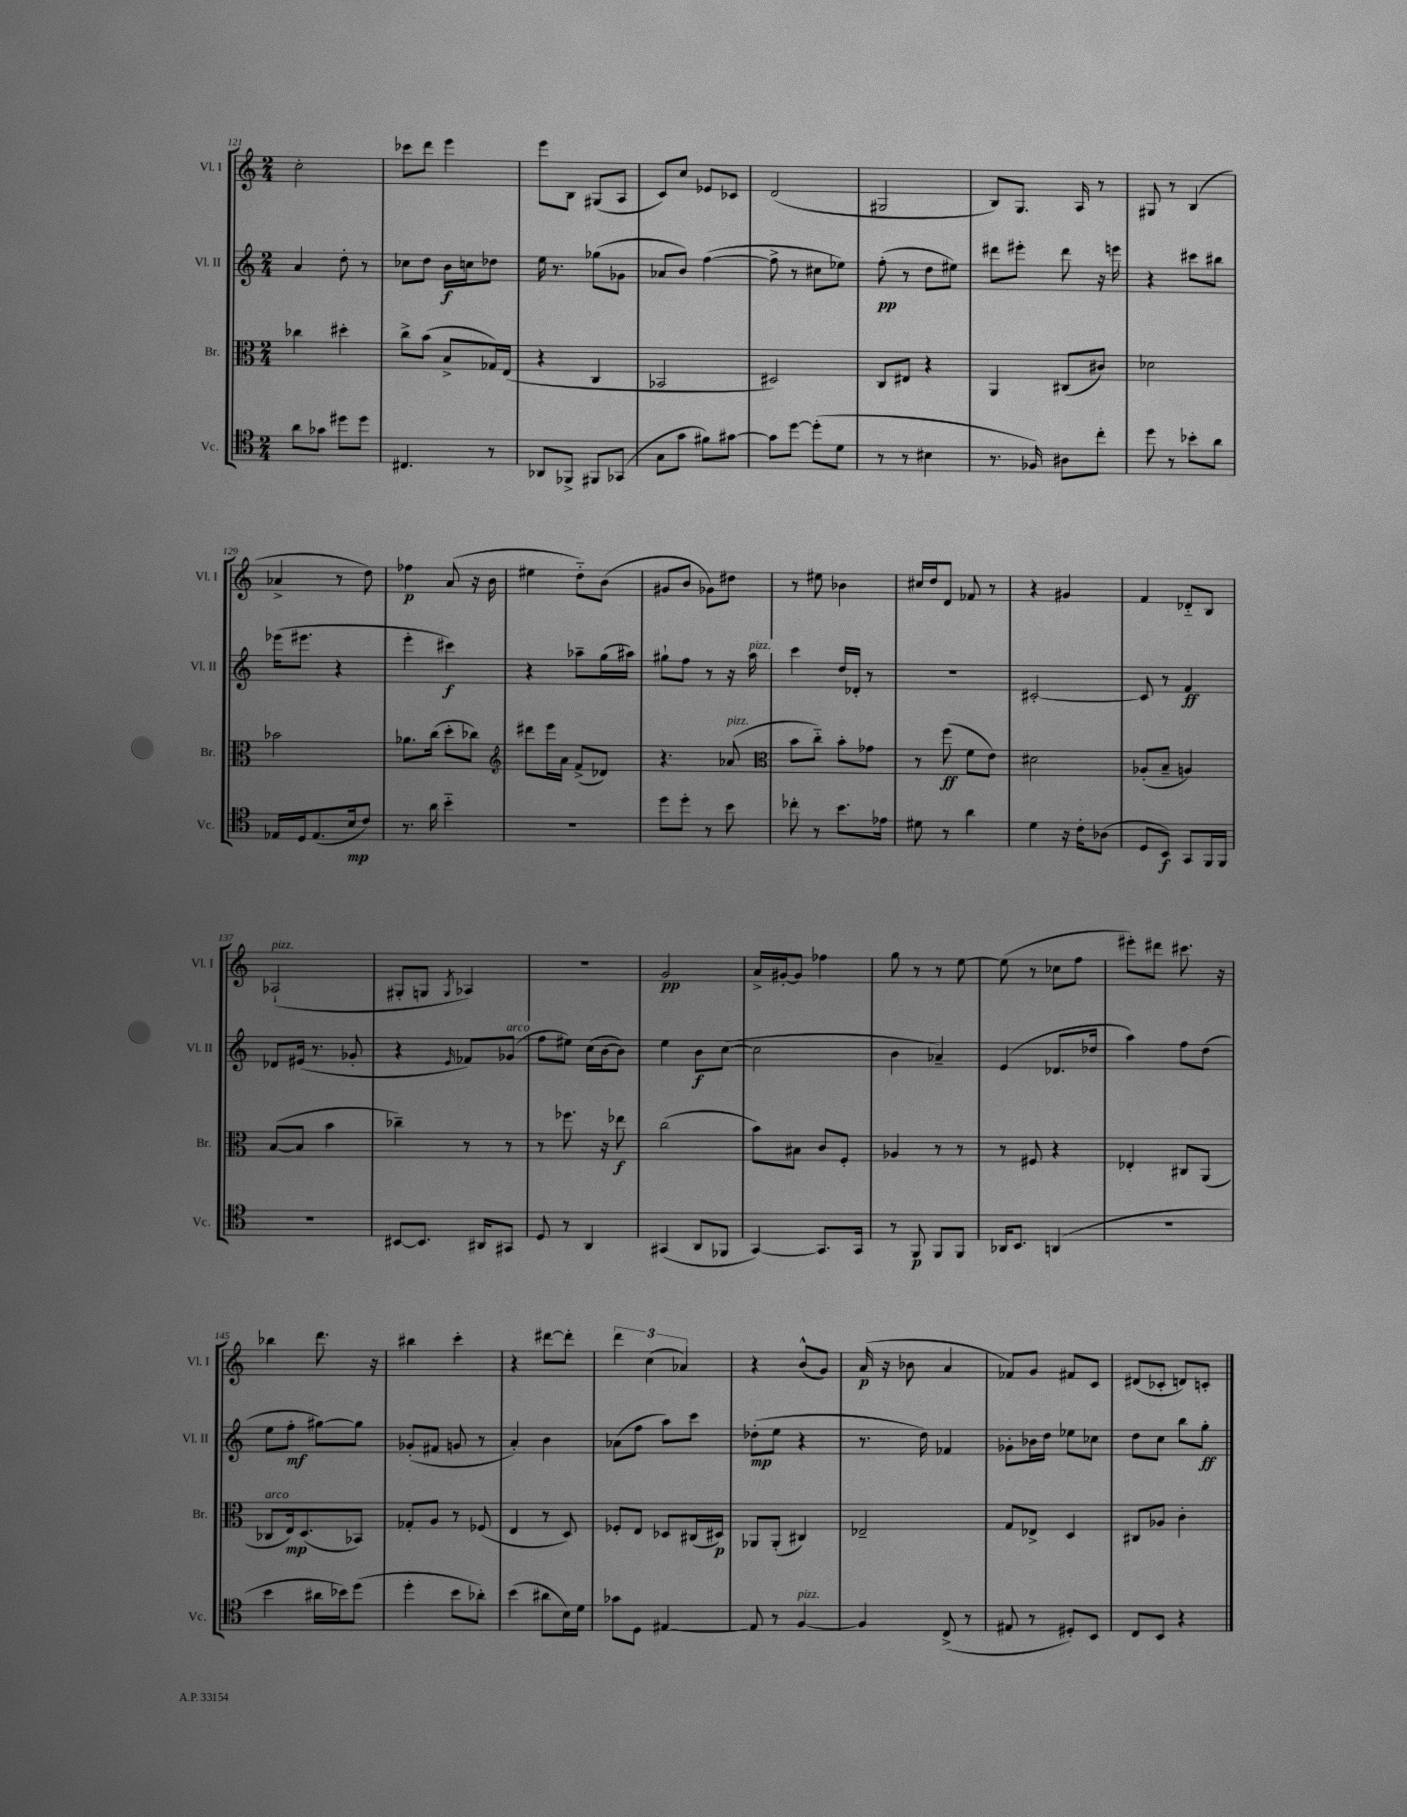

**kern	**kern	**kern	**kern
*staff4	*staff3	*staff2	*staff1
*clefC4	*clefC3	*clefG2	*clefG2
*k[]	*k[]	*k[]	*k[]
*M2/4	*M2/4	*M2/4	*M2/4
8a\L	4cc-\	4a/	2cc'\
8g-\J	.	.	.
8dd#\L	4dd#'\	8dd'\	.
8dd#\J	.	8r	.
=	=	=	=
4.C#/	8cc^\L	8cc-\L	8ccc-\L
.	(8b\J	8dd\J	8ddd\J
.	8B^/L	16b\LL	4eee\
.	.	16cc\J	.
8r	16G-/L)	8dd-\J	.
.	(16E/JJ	.	.
=	=	=	=
8AA-/L	4r	16ee\	8eee\L
.	.	8.r	.
8FF-^/J	.	.	8B\J
8FF#/L	4C/	(8gg-\L	(8G#/L
(8GG-/J	.	8g-\J	8A/J
=	=	=	=
8G\L	2BB-/	8a-/L	8c/L)
8g\J	.	8b/J)	8cc/J
8f#\L)	.	([4ff\	8e-/L
[8g#\J	.	.	8c-/J
=	=	=	=
8g#\]L	2D#/)	8ff^\]	(2d/
[8dd\J	.	8r	.
(8dd'\]L	.	8cc#\L	.
8d\J	.	8ee-\J)	.
=	=	=	=
8r	8C/L	(8ff'\	2G#/
8r	8E#/J	8r	.
4B#\	4r	8dd\L	.
.	.	8ee#\J)	.
=	=	=	=
8.r	4AA/	8ddd#\L	8B/L)
.	.	8eee#'\J	8.G/J
16F-/)	.	.	.
8A#\L	(8C#/L	8ddd#\	.
.	.	.	16A/
8cc'\J	8c#/J)	16r	8r
.	.	16eee\	.
=	=	=	=
8dd\	2d-\	4r	8G#/
8r	.	.	8r
8b-'\L	.	8ccc#\L	(4B/
8a\J	.	8bb#\J	.
=	=	=	=
16E-/LL	2b-\	(16eee-\LK	4a-^/
16D/J	.	8.eee#\J	.
(8.E-/	.	.	.
.	.	4r	8r
16B/k	.	.	.
8c/J)	.	.	8dd\)
=	=	=	=
8.r	8.a-\L	4eee'\	4ff-\
16a\	(16cc\Jk	.	.
4b'~\	8dd'\L	4ccc#\)	(8a/
.	8cc-\J)	.	16r
.	.	.	16b\
=	=	=	=
*	*clefG2	*	*
2r	8ddd#\L	4r	4ee#\
.	16eee\L	.	.
.	16a\JJ	.	.
.	(8f^/L	8aa-~\L	8dd'~\L)
.	8d-/J)	(16gg\L	(8b\J
.	.	16aa#\JJ)	.
=	=	=	=
8dd\L	4.r	8gg#`\L	8g#/L
8dd'\J	.	8ff\J	8b/J
8r	.	8r	8g-\L)
8b\	(8a-/	16r	8dd#\J
.	.	16aa\	.
=	=	=	=
*	*clefC3	*	*
8cc-'\	8b\L	4ccc\	8r
8r	8cc'~\J)	.	8ee#\
8.b\L	8b'\L	16dd/LL	4b-\
.	.	16d-'/JJ	.
.	8g-\J	8r	.
16e-\Jk	.	.	.
=	=	=	=
8d#\	8r	2r	16cc#/LL
.	.	.	16dd/J
8r	(8ff\	.	8d/J
4a\	8f\L	.	8f-/
.	8e\J)	.	8r
=	=	=	=
4d\	2d#\	[2c#'/	4r
16r	.	.	4g#/
16c'\LK	.	.	.
(8A-\J	.	.	.
=	=	=	=
8D/L	(8A-'/L	8c#/]	4f/
8BB/J)	8B~/J	8r	.
8GG/L	4A/)	4f/	8d-'~/L
16FF/L	.	.	8B/J
16FF/JJ	.	.	.
=	=	=	=
2r	([8B/L	8d-/L	(2A-`/
.	8B/]J	(16e#/Jk	.
.	.	8.r	.
.	4b\	.	.
.	.	8g-'/	.
=	=	=	=
[8BB#/L	4cc-~\)	4r	8G#'/L
8.BB#/]J	.	.	8G/J
.	.	16qqe/	8qG/
.	8r	8f-/L)	4A-/)
16AA#/LK	.	.	.
8GG#/J	8r	(8g-/J	.
=	=	=	=
8D/	8r	8ff\L	2r
8r	8.ff-\	8ee#\J)	.
4AA/	.	(16cc\LL	.
.	16r	[16b\J	.
.	8ee-\	8b\]J)	.
=	=	=	=
(4GG#/	(2cc\	4ee\	2g/
8AA/L	.	8b\L	.
8FF-/J	.	([8cc\J	.
=	=	=	=
[4GG/)	8b\L)	2cc\]	16a^/LL
.	.	.	[16g#'/J
.	8B#\J	.	8g#/]J
8.GG/]L	8c/L	.	4ff-\
.	8F'/J	.	.
16GG/Jk	.	.	.
=	=	=	=
8r	4A-/	4b\	8gg\
8FF/	.	.	8r
8FF/L	8r	4a-~/)	8r
8FF/J	8r	.	[8ee\
=	=	=	=
16AA-/LK	8r	(4e/	(8ee\]
8.BB/J	.	.	.
.	8F#/	.	8r
(4AA/	4r	8.d-/L	8cc-\L
.	.	.	8ff\J
.	.	16dd-/Jk	.
=	=	=	=
2r	4E-'/	4aa\)	8eee#'\L)
.	.	.	8ddd#\J
.	8C#/L	8ff\L	8.ccc#\
.	(8AA/J	(8dd\J	.
.	.	.	16r
=	=	=	=
4b\	8C-/L	8ee\L	4bb-\
.	16E/k)	8ff'\J	.
.	(8.D/	.	.
16a#\LL	.	[8gg#\L)	8.ddd\
16b-\J)	.	.	.
(8dd\J	8BB-/J)	8gg#\]J	.
.	.	.	16r
=	=	=	=
4dd'\	8G-'/L	(8g-'/L	4bb#\
.	8A/J	8f#/J	.
8b\L	8r	8g/	4ccc'\
8a-'\J)	(8F-/	8r	.
=	=	=	=
(4b\	4E/	4a'/)	4r
8a#\L	8r	4b\	[8ddd#\L
16B\L)	8D/)	.	8ddd#'\]J
16d\JJ	.	.	.
=	=	=	=
8g-\L	8F-'/L	(8a-\L	6ddd\
8D\J	8E/J	8ff\J	.
.	.	.	(6cc\
[4E#/	8D-/L	8aa\L)	.
.	.	.	6a-/)
.	(16C#/L	8ccc\J	.
.	16D#/JJ)	.	.
=	=	=	=
8E#/]	8AA-/L	(8dd-'\L	4r
8r	(8AA-'/J	8ee\J	.
[4F/	4C#/)	4r	(8b^^/L
.	.	.	8g/J)
=	=	=	=
4F/]	2E-~/	8.r	(16a/
.	.	.	16r
.	.	.	8b-\
.	.	16dd\)	.
(8C^/	.	4f-/	4a/
8r	.	.	.
=	=	=	=
8E#/	8G/L	8g-'\L	8f-/L)
8r	8E-^/J	16b-\L	8g/J
.	.	16dd\JJ	.
8D#'/L)	4D/	8ee-\L	8f#/L
8BB/J	.	8cc-\J	8c/J
=	=	=	=
8C/L	8C#/L	8dd\L	(8d#/L
8BB/J	8A-/J	8cc\J	8c-'/J
4r	4c'\	8bb\L	8d/L)
.	.	8gg'\J	8c'/J
==	==	==	==
*-	*-	*-	*-
